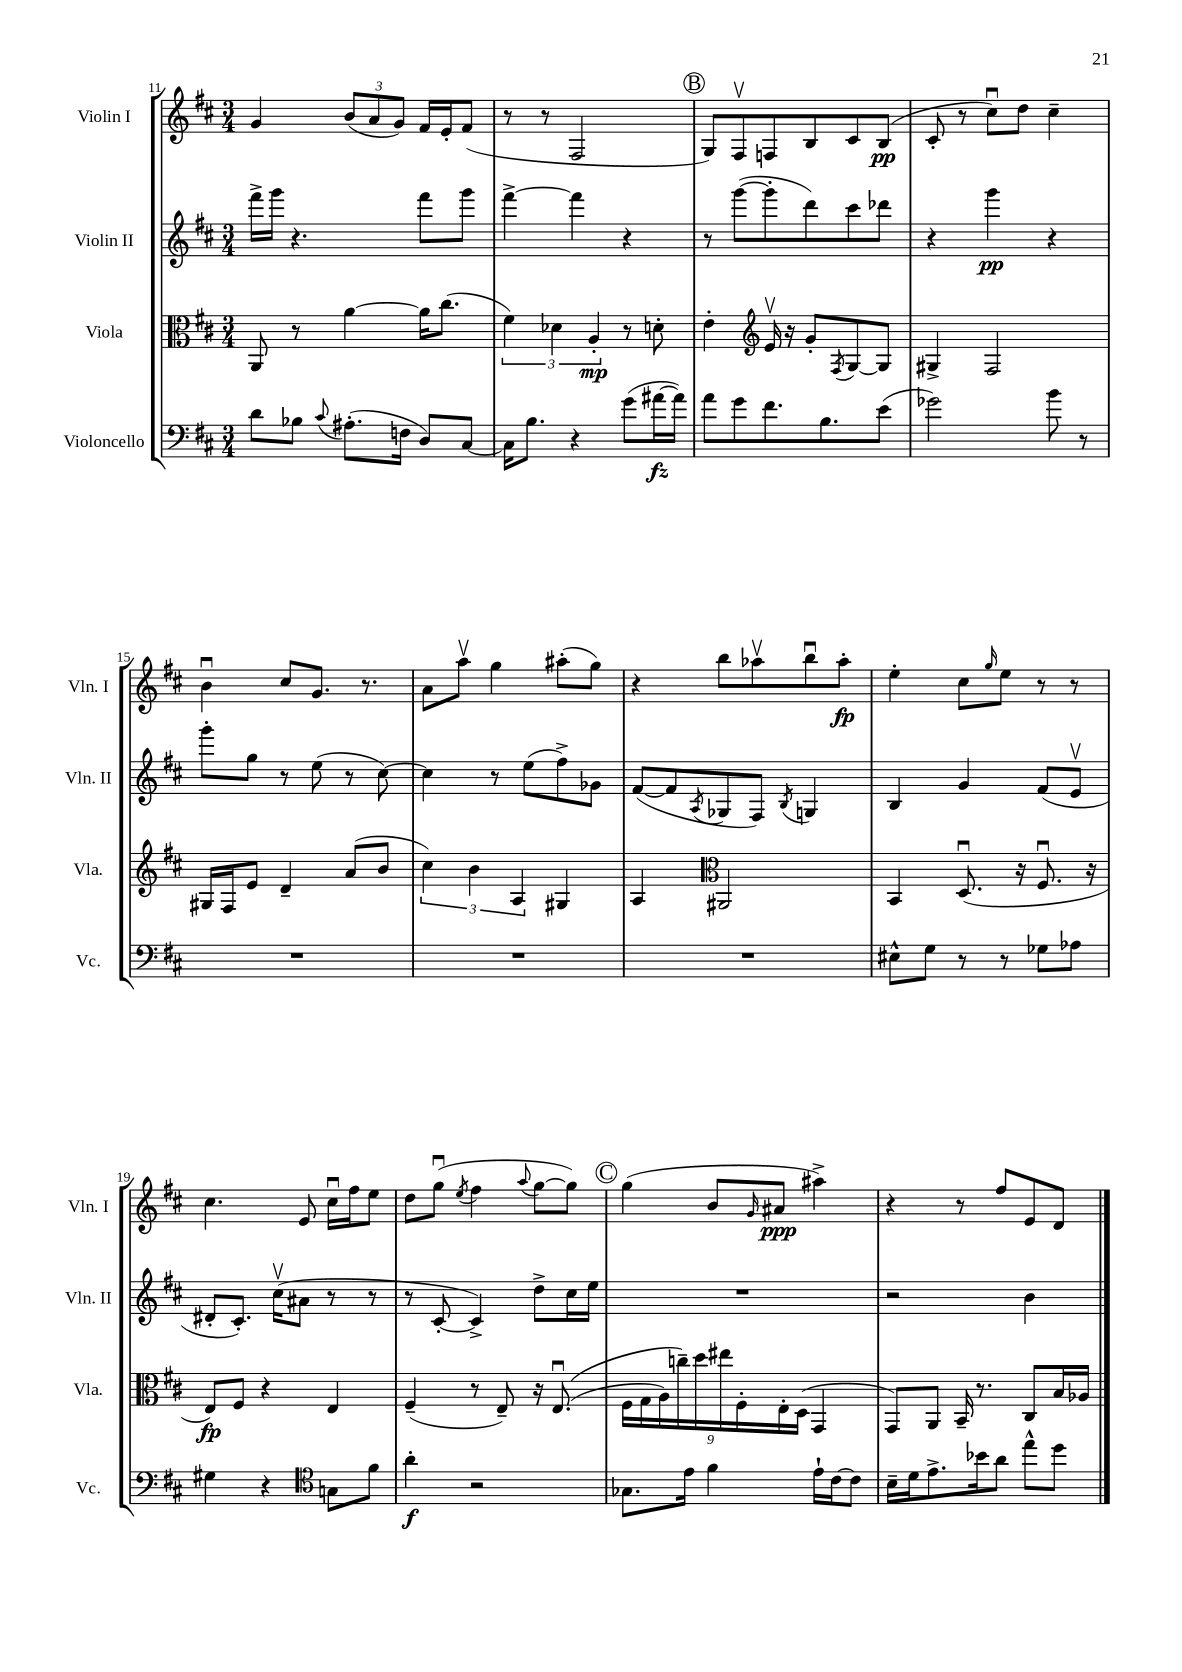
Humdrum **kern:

**kern	**dynam	**kern	**dynam	**kern	**dynam	**kern	**dynam
*part4	*part4	*part3	*part3	*part2	*part2	*part1	*part1
*staff4	*staff4	*staff3	*staff3	*staff2	*staff2	*staff1	*staff1
*I"Violoncello	*	*I"Viola	*	*I"Violin II	*	*I"Violin I	*
*I'Vc.	*	*I'Vla.	*	*I'Vln. II	*	*I'Vln. I	*
*clefF4	*	*clefC3	*	*clefG2	*	*clefG2	*
*k[f#c#]	*	*k[f#c#]	*	*k[f#c#]	*	*k[f#c#]	*
*M3/4	*	*M3/4	*	*M3/4	*	*M3/4	*
=11	=11	=11	=11	=11	=11	=11	=11
8d\L	.	8AA/	.	16fff#^\LL	.	4g/	.
.	.	.	.	16ggg\JJ	.	.	.
8B-X\J	.	8r	.	4.r	.	.	.
8qqc#/	.	.	.	.	.	.	.
(8.A#X'\L	.	[4a\	.	.	.	(12b/L	.
.	.	.	.	.	.	12a/	.
.	.	.	.	.	.	12g/J)	.
16Fn\Jk	.	.	.	.	.	.	.
8D/L)	.	16a\KL]	.	8fff#\L	.	16f#/LL	.
.	.	(8.cc#\J	.	.	.	16e'/J	.
[8C#/J	.	.	.	8ggg\J	.	(8f#/J	.
=12	=12	=12	=12	=12	=12	=12	=12
16C#\KL]	.	6f#\)	.	[4fff#^\	.	8r	.
8.B\J	.	.	.	.	.	.	.
.	.	.	.	.	.	8r	.
.	.	6d-X\	.	.	.	.	.
4r	.	.	.	4fff#\]	.	2F#/	.
.	.	6A'/	mp	.	.	.	.
(8g\L	.	8r	.	4r	.	.	.
[16a#X\L	fz	8dn'\	.	.	.	.	.
16a#\JJ])	.	.	.	.	.	.	.
!!LO:REH:place=s1:t=B
=13	=13	=13	=13	=13	=13	=13	=13
8a\L	.	4e'\	.	8r	.	8G/L)	.
8g\	.	.	.	([8ggg\L	.	8F#v/	.
*	*	*clefG2	*	*	*	*	*
8.f#\	.	16ev/	.	8ggg'\]	.	8Fn/	.
.	.	16r	.	.	.	.	.
.	.	8g'/L	.	8ddd\)	.	8B/	.
8.B\	.	.	.	.	.	.	.
.	.	8qF#/	.	.	.	.	.
.	.	[8G/	.	8ccc#\	.	8c#/	.
(8e\J	.	8G/J]	.	8ddd-X\J	.	(8B/J	pp
=14	=14	=14	=14	=14	=14	=14	=14
2g-X\)	.	4G#X^/	.	4r	.	8c#'/	.
.	.	.	.	.	.	8r	.
.	.	2F#/	.	4ggg\	pp	8cc#u\L)	.
.	.	.	.	.	.	8dd\J	.
8b\	.	.	.	4r	.	4cc#~\	.
8r	.	.	.	.	.	.	.
!!LO:LB:g=z
=15	=15	=15	=15	=15	=15	=15	=15
2.r	.	16G#X/LL	.	8ggg'\L	.	4bu\	.
.	.	16F#/J	.	.	.	.	.
.	.	8e/J	.	8gg\J	.	.	.
.	.	4d~/	.	8r	.	8cc#/L	.
.	.	.	.	(8ee\	.	8.g/J	.
.	.	(8a/L	.	8r	.	.	.
.	.	.	.	.	.	8.r	.
.	.	8b/J	.	[8cc#\)	.	.	.
=16	=16	=16	=16	=16	=16	=16	=16
2.r	.	6cc#\)	.	4cc#\]	.	8a\L	.
.	.	.	.	.	.	8aav\J	.
.	.	6b\	.	.	.	.	.
.	.	.	.	8r	.	4gg\	.
.	.	6A/	.	.	.	.	.
.	.	.	.	(8ee\L	.	.	.
.	.	4G#X/	.	8ff#^\)	.	(8aa#X'\L	.
.	.	.	.	8g-X\J	.	8gg\J)	.
=17	=17	=17	=17	=17	=17	=17	=17
2.r	.	4A/	.	([8f#/L	.	4r	.
.	.	.	.	8f#/]	.	.	.
*	*	*clefC3	*	*	*	*	*
.	.	.	.	8qA/	.	.	.
.	.	2AA#X/	.	8G-X/	.	8bb\L	.
.	.	.	.	8F#/J)	.	8aa-Xv\	.
.	.	.	.	8qB/	.	.	.
.	.	.	.	4Gn/	.	8bbu\	.
.	.	.	.	.	.	8aa-'\J	fp
=18	=18	=18	=18	=18	=18	=18	=18
8E#X^^\L	.	4BB/	.	4B/	.	4ee'\	.
8G\J	.	.	.	.	.	.	.
8r	.	(8.Du/	.	4g/	.	8cc#\L	.
.	.	.	.	.	.	16qqgg/	.
8r	.	.	.	.	.	8ee\J	.
.	.	16r	.	.	.	.	.
8G-X\L	.	8.F#u/	.	(8f#/L	.	8r	.
8A-X\J	.	.	.	8ev/J	.	8r	.
.	.	16r	.	.	.	.	.
!!LO:LB:g=z
=19	=19	=19	=19	=19	=19	=19	=19
4G#X\	.	8E/L)	fp	8d#X'/L	.	4.cc#\	.
.	.	8F#/J	.	8.c#'/J)	.	.	.
4r	.	4r	.	.	.	.	.
.	.	.	.	(16cc#v\KL	.	.	.
.	.	.	.	8a#X\J	.	8e/	.
*clefC4	*	*	*	*	*	*	*
8Gn\L	.	4E/	.	8r	.	16cc#u\LL	.
.	.	.	.	.	.	16ff#\J	.
8f#\J	.	.	.	8r	.	8ee\J	.
=20	=20	=20	=20	=20	=20	=20	=20
4a'\	f	(4F#~/	.	8r	.	8dd\L	.
.	.	.	.	[8c#'/	.	(8ggu\J	.
.	.	.	.	.	.	8qee/	.
2r	.	8r	.	4c#^/])	.	4ff#\	.
.	.	8E~/)	.	.	.	.	.
.	.	.	.	.	.	8qqaa/	.
.	.	16r	.	8dd^\L	.	[8gg\L	.
.	.	((8.Eu/	.	.	.	.	.
.	.	.	.	16cc#\L	.	8gg\J])	.
.	.	.	.	16ee\JJ	.	.	.
!!LO:REH:place=s1:t=C
=21	=21	=21	=21	=21	=21	=21	=21
8.G-X\L	.	18F#\LL	.	2.r	.	(4gg\	.
.	.	18G\	.	.	.	.	.
.	.	18A\)	.	.	.	.	.
.	.	18ccn~\)	.	.	.	.	.
16e\Jk	.	.	.	.	.	.	.
.	.	18dd\	.	.	.	.	.
4f#\	.	.	.	.	.	8b/L	.
.	.	18ee#X\	.	.	.	.	.
.	.	18F#'\	.	.	.	.	.
.	.	.	.	.	.	16qqg/	.
.	.	.	.	.	.	8a#X/J	ppp
.	.	18E'\	.	.	.	.	.
.	.	(18D\JJ	.	.	.	.	.
16e`\LL	.	4GG/	.	.	.	4aa#X^\)	.
[16c#\J	.	.	.	.	.	.	.
8c#\J]	.	.	.	.	.	.	.
=22	=22	=22	=22	=22	=22	=22	=22
16B~\LL	.	8GG/L)	.	2r	.	4r	.
16d\J	.	.	.	.	.	.	.
8.e^\	.	8AA/J	.	.	.	.	.
.	.	16BB~/	.	.	.	8r	.
16b-X\k	.	8.r	.	.	.	.	.
8a\J	.	.	.	.	.	8ff#/L	.
8ee^^\L	.	8C#/L	.	4b\	.	8e/	.
8dd\J	.	16B/L	.	.	.	8d/J	.
.	.	16A-X/JJ	.	.	.	.	.
==	==	==	==	==	==	==	==
*-	*-	*-	*-	*-	*-	*-	*-
